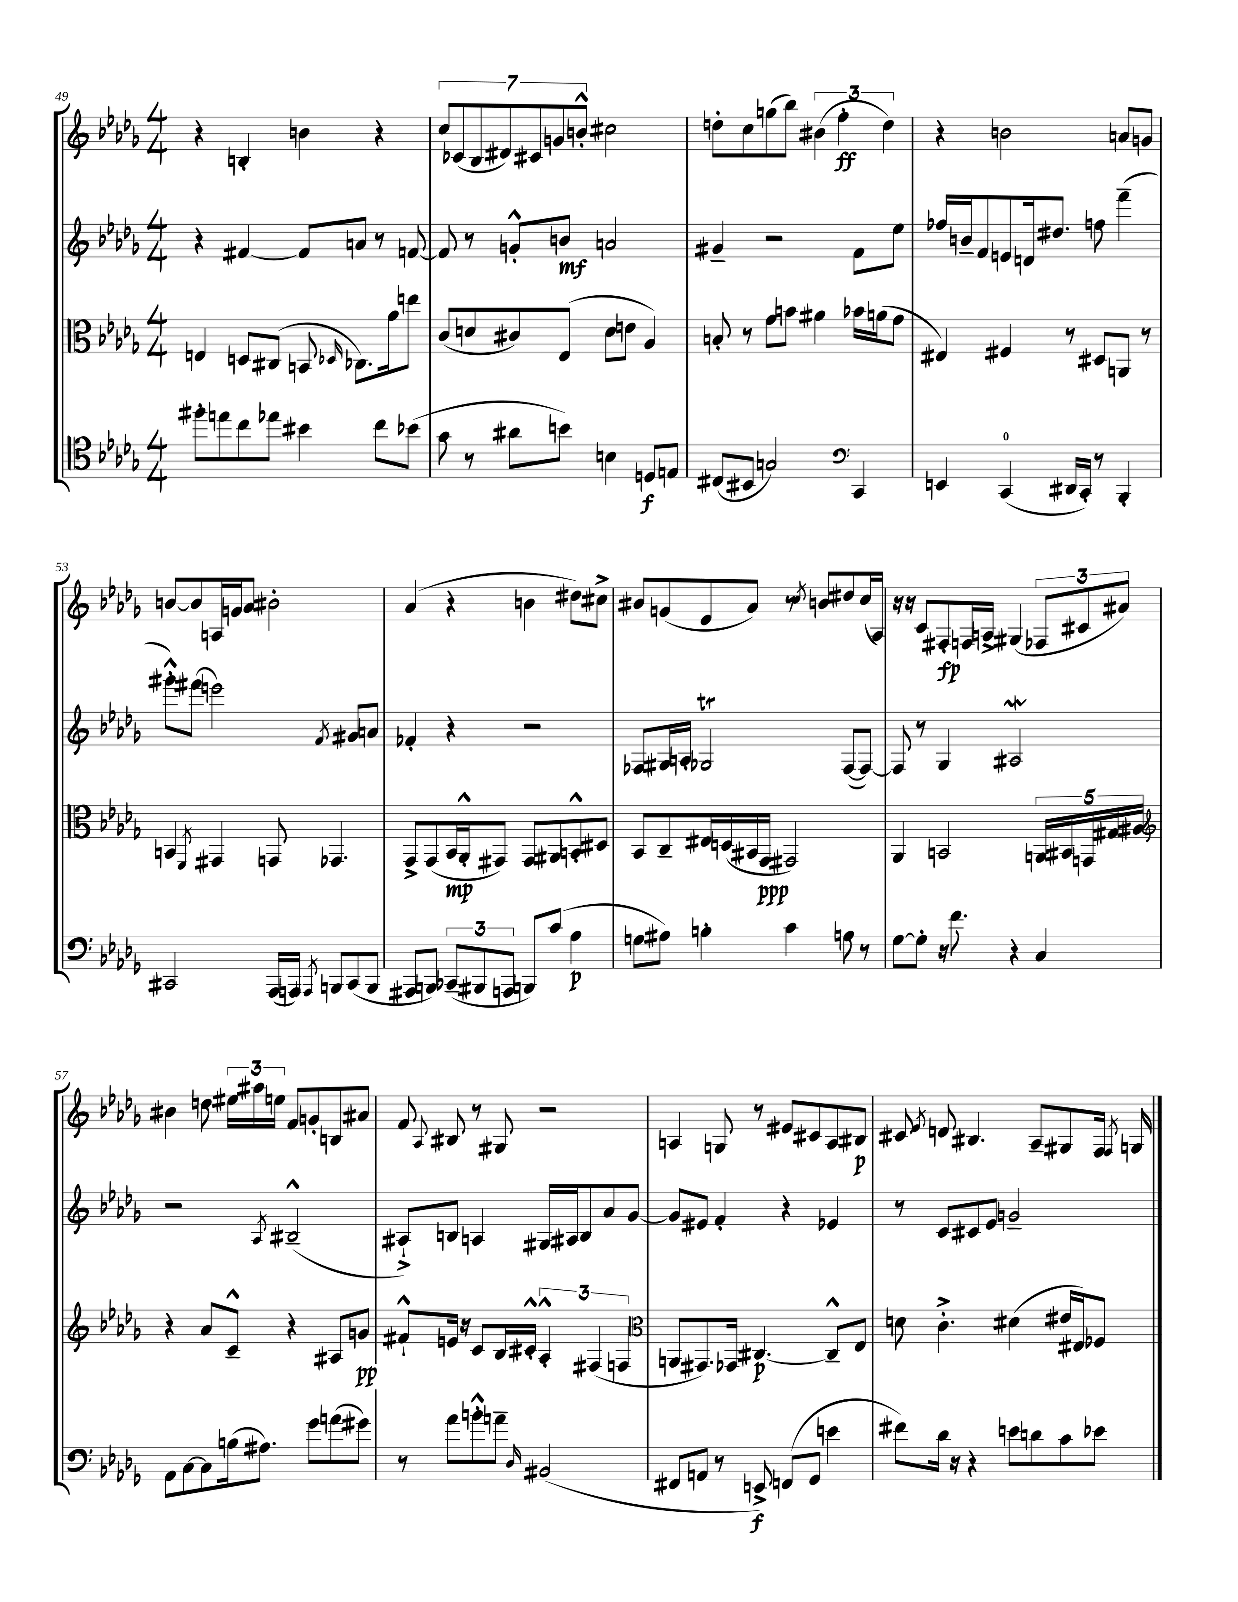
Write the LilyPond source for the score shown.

<<
\new StaffGroup <<
\new Staff = "s0" {
    \clef treble \key des \major \numericTimeSignature \time 4/4
    \autoBeamOff r4 b4-. b'4 r4 |
    \tuplet 7/4 { c''8[ ces'8( bes8 dis'8) cis'8 g'8 b'8]-.-^ } cis''2 |
    d''8[-. c''8 g''8( bes''8]) \tuplet 3/2 { bis'4( f''4-.\ff d''4) } |
    r4 b'2 a'8[ g'8] |
    b'8[~ b'8 a16 g'16 aes'8] bis'2-. |
    aes'4( r4 b'4 dis''8[) cis''8]-> |
    bis'8[ g'8( ees'8 aes'8]) r8 \acciaccatura { c''8 } b'8[ dis''8 c''16( aes16]) |
    r16 r16 c'8[ fis8-.\fp f16 a16]-> gis4( \tuplet 3/2 { fes8[ cis'8 ais'8]) } |
    bis'4 d''8 \tuplet 3/2 { eis''16[ ais''16 e''16] } f'8[ g'8-. b8 ais'8] |
    f'8 \appoggiatura { aes8 } bis8 r8 gis8 r2 |
    a4 g8 r8 eis'8[ cis'8 a8 bis8]\p |
    cis'8 \acciaccatura { ees'8 } d'8 bis4. aes8[-- gis8 f16] \acciaccatura { f8 } g16 \bar "|." |
}
\new Staff = "s1" {
    \clef treble \key des \major \numericTimeSignature \time 4/4
    \autoBeamOff r4 fis'4~ fis'8[ a'8] r8 f'8~ |
    f'8 r8 g'8[-.-^ b'8]\mf a'2 |
    gis'4-- r2 f'8[ ees''8] |
    fes''16[ b'16-- f'8 e'8 d'16 dis''8.] f''8 f'''4--( |
    gis'''8[-.-^) fis'''8]( e'''2) \acciaccatura { f'8 } gis'8[ a'8] |
    fes'4-. r4 r2 |
    fes8[ gis16 a16]-. ges2\trill fes8[~( fes8]~) |
    fes8 r8 ges4 ais2\mordent |
    r2 \acciaccatura { aes8 } bis2---^( |
    ais8[-!->) b8] a4 gis16[ ais16 b8 aes'8 ges'8]~ |
    ges'8[ eis'8] f'4-. r4 ees'4 |
    r8 c'8[ cis'8 ees'8] g'2-- \bar "|." |
}
\new Staff = "s2" {
    \clef alto \key des \major \numericTimeSignature \time 4/4
    \autoBeamOff e4 d8[ cis8]( b,8 \grace { des16 } ces8.[) aes'16 e''8] |
    c'8[( d'8 cis'8) ees8]( d'8[ e'8] aes4) |
    b8-. r8 ges'8[ b'8] ais'4 bes'16[ a'16( ges'8] |
    eis4) fis4 r8 dis8[ a,8] r8 |
    b,4 \acciaccatura { f,8 } gis,4 g,8 ges,4. |
    ges,8[-> ges,8( bes,16\mp aes,16-.-^ gis,8]) gis,8[ ais,8 b,8-.-^ dis8] |
    bes,8[ c8-- eis16 d16( bis,16 ges,16]\ppp gis,2) |
    aes,4 b,2 \tuplet 5/4 { a,16[ bis,16 g,16 gis16 ais16] } |
    \clef treble r4 aes'8[ c'8]---^ r4 ais8[ g'8]\pp |
    fis'8[-!-^ e'16] r16 c'8[ bes16 cis'16]-.-^ \tuplet 3/2 { aes4-.-^ fis4( f4 } |
    \clef alto a,8[ gis,8.) ges,16] cis4.~\p cis8[---^ ees8] |
    d'8 c'4.-.-> dis'4( eis'16[ eis16) fes8] \bar "|." |
}
\new Staff = "s3" {
    \clef tenor \key des \major \numericTimeSignature \time 4/4
    \autoBeamOff fis''8[-. e''8 c''8 ees''8] bis'4 c''8[ bes'8]( |
    ges'8 r8 ais'8[ b'8]) b4 d8[\f e8] |
    cis8[( bis,8] g2) \clef bass c,4 |
    e,4 c,4-0( dis,16[ c,16]-.) r8 bes,,4-. |
    cis,2 aes,,16[( a,,16]) \acciaccatura { aes,,8 } b,,8[ cis,8( b,,8] |
    ais,,8[ b,,8]) \tuplet 3/2 { ces,8[--( bis,,8 a,,8] } b,,8[) c'8]( aes4\p |
    g8[ ais8]) b4-. c'4 a8 r8 |
    ges8[~ ges8]-. r16 f'8. r4 c4 |
    aes,8[ c8~ c8 b16( ais8.]) ges'8[ a'8( gis'8]) |
    r8 aes'8[ b'8-.-^ a'8]-- \grace { des16 } bis,2( |
    fis,8[ a,8] r8 e,8->\f) f,8[( ges,8] e'4 |
    fis'8[) des'16] r16 r4 e'8[ d'8 c'8 ees'8] \bar "|." |
}
>>
>>
\layout { \context { \Score currentBarNumber = #49 } }
